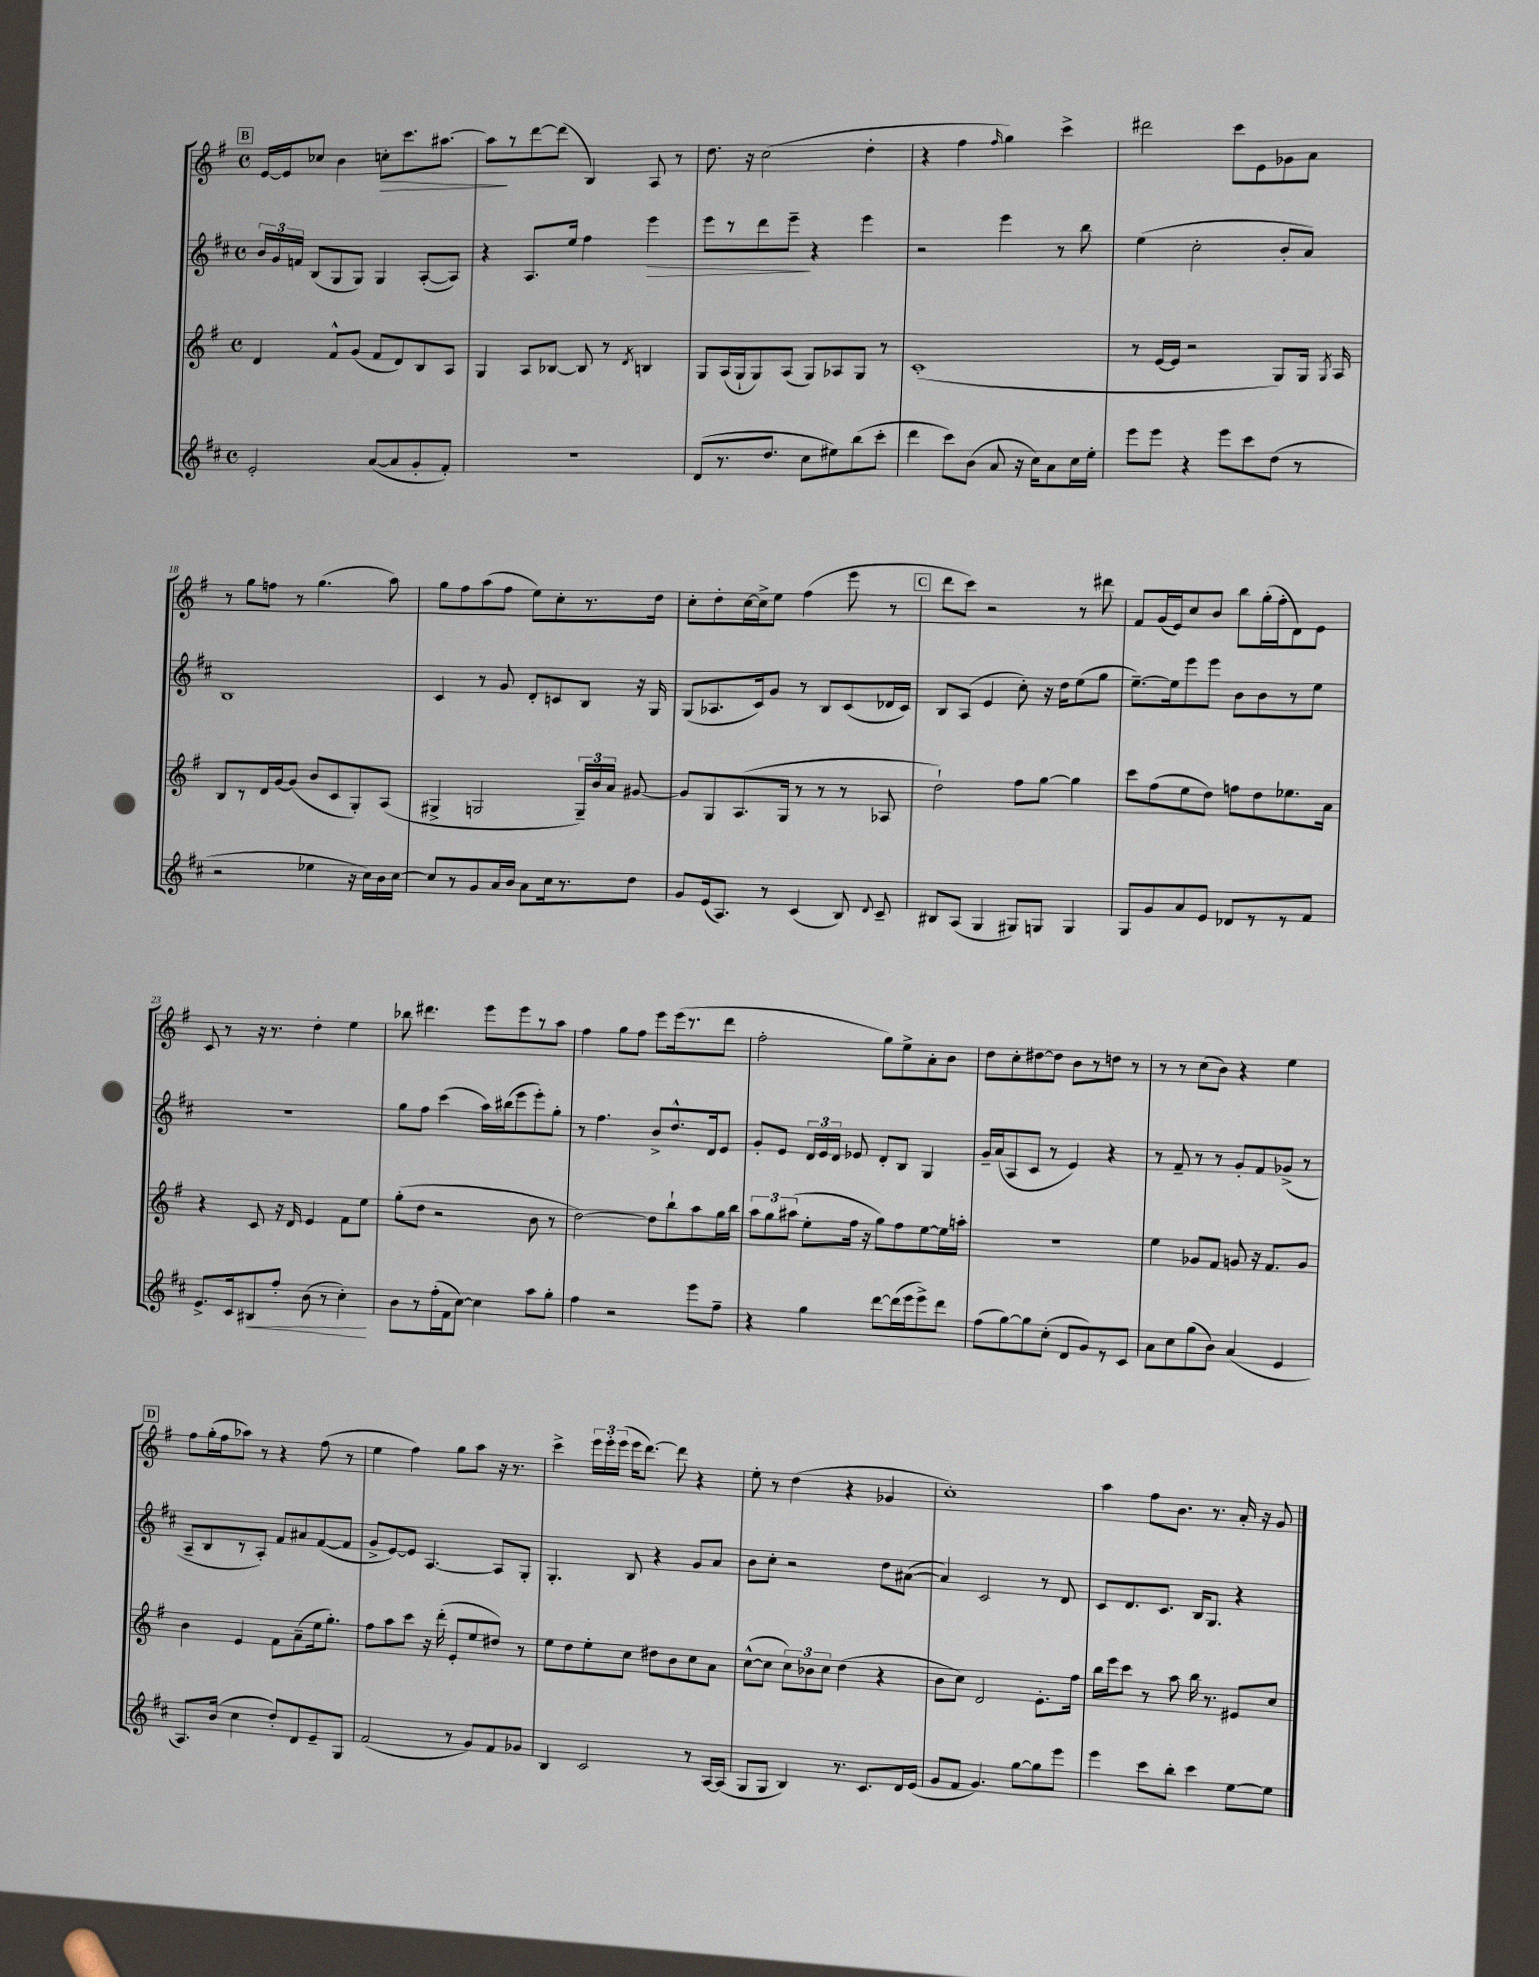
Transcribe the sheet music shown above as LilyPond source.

<<
\new StaffGroup <<
\new Staff = "s0" {
    \clef treble \key g \major \defaultTimeSignature \time 4/4
    \autoBeamOff \mark \markup { \box "B" } e'16[~ e'16 ces''8] b'4 c''8[-.\> c'''8. ais''8.]~ |
    ais''8[\! r8 d'''8~ d'''8]( b4) a8 r8 |
    d''8. r16 c''2( d''4-. |
    r4 fis''4 \grace { fis''16 } g''4) c'''4-> |
    dis'''2 c'''8[ e'8 ges'8 a'8] |
    r8 g''8[ f''8] r8 g''4.( a''8) |
    g''8[ fis''8 a''8( fis''8] e''8[) c''8-. r8. d''16] |
    c''8[-. d''8-. c''16~ c''16-> e''8] fis''4( e'''8 r8 |
    \mark \markup { \box "C" } d'''8[ c'''8]) r2 r8 dis'''8 |
    fis'8[ g'16( e'16) c''8 b'8] b''8[ g''16-.( fis''16-. d'8) e'8] |
    c'8 r8 r16 r8. d''4-. e''4 |
    bes''8 dis'''4. e'''8[ e'''8 r8 a''8] |
    fis''4 g''8[ fis''8] e'''8[ e'''16( r8. d'''8] |
    fis''2-. g''8[) e''8-> a'8-. b'8] |
    d''8[ c''8-. dis''8~ dis''8] b'8[ r8 d''8] r8 |
    r8 r8 c''8[( b'8]) r4 e''4 |
    \mark \markup { \box "D" } fis''8[ g''16-.( fis''16 aes''8]) r8 r4 fis''8( r8 |
    e''4 fis''4) g''8[ a''8] r16 r8. |
    c'''4-> \tuplet 3/2 { e'''16[ e'''16-. e'''16]( } e'''16[ d'''8.]~) d'''8 r4 |
    e''8-. r8 d''4( r4 ges'4 |
    c''1-.) |
    a''4 fis''8[ b'8.] r8. a'16-. r16 g'8 \bar "|." |
}
\new Staff = "s1" {
    \clef treble \key d \major \defaultTimeSignature \time 4/4
    \autoBeamOff \mark \markup { \box "B" } \tuplet 3/2 { b'16[ g'16 f'16] } b8[( g8 g8]) g4 a8[~-.( a8]) |
    r4 a8.[ e''16] fis''4 e'''4\> |
    e'''8[ r8 d'''8 e'''8]--\! r4 e'''4 |
    r2 e'''4 r8 b''8 |
    e''4( cis''2-. b'8[-. a'8]) |
    b1 |
    cis'4 r8 g'8 d'8[-. c'8 b8] r16 g16 |
    g8[( aes8. cis'16) g'8] r8 b8[ cis'8( des'16 cis'16]) |
    \mark \markup { \box "C" } b8[ a8]( e'4 cis''8-.) r16 d''16[ e''8( g''8] |
    e''8.[~--) e''16 e'''8 e'''8] b'8[ b'8 r8 e''8] |
    R1 |
    g''8[ fis''8] cis'''4( a''16[) bis''16( e'''8 e'''8-.) g''8]-. |
    r8 fis''4. b'8[-> d''8.-^ d'16 e'8] |
    g'8[-. e'8] \tuplet 3/2 { d'16[ e'16 d'16] } ees'8 d'8[-. b8] g4 |
    g'16[-- a'16( a8 cis'8] r8 e'4) r4 |
    r8 fis'8-- r8 r8 g'8[-. fis'8 ges'8]->( r8 |
    \mark \markup { \box "D" } a8[-- b8 r8 a8]-.) fis'8[ ais'8 fis'8~( fis'8] |
    g'8[-> e'8~) e'8] a4.~ a8[ g8]-. |
    g4.-. b8 r4 g'8[ a'8] |
    b'8[ cis''8]-. r2 d''8[ ais'8]~( |
    ais'4) cis'2 r8 d'8 |
    cis'8[ d'8. cis'8.] b16[ g8.] r4 \bar "|." |
}
\new Staff = "s2" {
    \clef treble \key g \major \defaultTimeSignature \time 4/4
    \autoBeamOff \mark \markup { \box "B" } d'4 fis'8[-^ g'8]( fis'8[ d'8) b8 a8] |
    g4 a8[ bes8]~ bes8 r8 \acciaccatura { d'8 } b4 |
    g8[ a16( g16-! g8) a8]( g8[) aes8 g8] r8 |
    c'1-.( |
    r8 e'16[~ e'16] r2 g8[) g16] \acciaccatura { g8 } a16 |
    b8[ r8 d'16 g'16~ g'8]( b'8[ c'8 g8-.) a8]( |
    gis4-> g2 \tuplet 3/2 { g16[--) b'16 a'16] } gis'8~ |
    gis'8[ g8 a8.( g16] r8 r8 r8 aes8 |
    \mark \markup { \box "C" } d''2-!) fis''8[ g''8]~ g''4 |
    c'''8[ fis''8( e''8 d''8]) f''8[ d''8 ees''8. a'16] |
    r4 c'8 r16 d'16 e'4 fis'8[ e''8] |
    g''8[-.( d''8] r2 b'8 r8 |
    d''2~) d''8[ b''8-! a''8 g''16 b''16] |
    \tuplet 3/2 { a''8[ g''8 ais''8]( } e''8[-. fis''16] r16 g''8[) fis''8 e''8~ e''16 a''16]-. |
    R1 |
    e''4 ges'8[ fis'8] g'8 r16 fis'8.[ g'8] |
    \mark \markup { \box "D" } b'4 e'4 fis'8[ a'8--( e''16 g''8.]-.) |
    fis''8[ a''8 c'''8] r16 d'''16-.( e'8[-. e''8 dis''8]) r8 |
    e''8[ d''8 e''8-. c''8] dis''8[ b'8 c''8 a'8] |
    c''8[~-^( c''8] \tuplet 3/2 { c''8[) bes'8 c''8] } d''4( r4 |
    b'8[ c''8]) d'2 e'8.[-. fis''16] |
    b''16[ e'''16 c'''8] r8 a''8 b''16 r8. eis'8[ c''8] \bar "|." |
}
\new Staff = "s3" {
    \clef treble \key d \major \defaultTimeSignature \time 4/4
    \autoBeamOff \mark \markup { \box "B" } e'2-. a'8[~( a'8 g'8-. fis'8]-.) |
    R1 |
    d'8[( r8. d''8.] cis''8[ eis''8) b''8( cis'''8]-. |
    d'''4 cis'''8[) b'8]( a'8 r16 cis''16[) a'8 cis''16 e''16]-. |
    e'''8[ e'''8] r4 e'''8[ cis'''8 d''8]( r8 |
    r2 ees''4 r16 cis''16[) b'16 cis''16]~ |
    cis''8[ r8 g'8 a'16 b'16] a'8[ cis''16 r8. d''8] |
    g'8[ e'16( a8.]) r8 cis'4( b8) \appoggiatura { d'8 } cis'8-- |
    \mark \markup { \box "C" } bis8[ a8]( g4 gis8[) g8] g4 |
    g8[ g'8 a'8 e'8] des'8[ r8 r8 fis'8] |
    e'8.[-> cis'16 bis8\< fis''8]-. b'8( r8 cis''4-.\!) |
    b'8[ r8 fis''16-.( fis'16 cis''8]~) cis''4 a''8[ g''8]-. |
    fis''4 r2 e'''8[ fis''8]-- |
    r4 g''4 d'''8[~ d'''16( e'''16 e'''8->) d'''8] |
    fis''8[( g''8~) g''8 cis''8]-.( d'8[ g'8) r8 cis'8] |
    a'8[ cis''8 g''8( b'8]) a'4( e'4 |
    \mark \markup { \box "D" } a8.[) b'16]( cis''4 d''8[-.) d'8 e'8-- g8] |
    fis'2( r8 g'8[) fis'8 ges'8] |
    b4 cis'2 r8 a16[~ a16]( |
    g8[ g8] b4) r8. cis'8.[ d'16 e'16]( |
    g'8[ fis'8] g'4.) g''8[~ g''8 e'''8] |
    e'''4 cis'''8[ b''8]-. cis'''4 e''8[~ e''8] \bar "|." |
}
>>
>>
\layout { \context { \Score currentBarNumber = #13 } }
